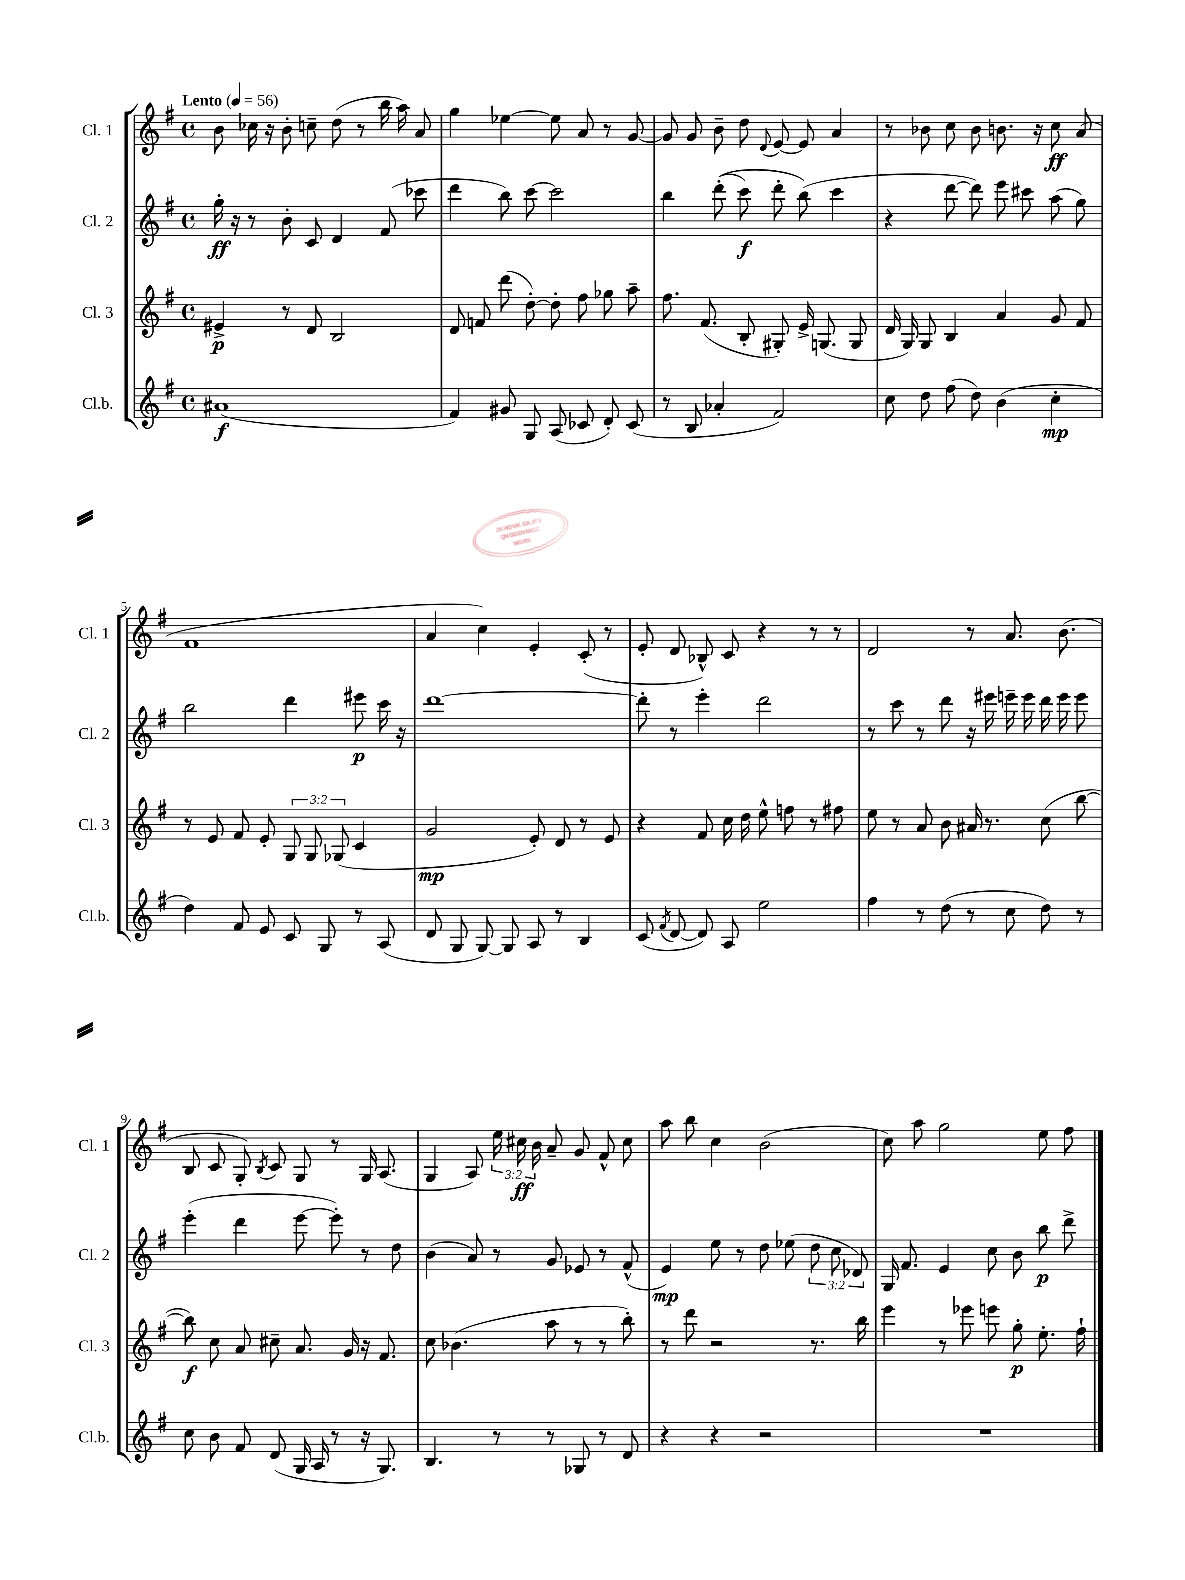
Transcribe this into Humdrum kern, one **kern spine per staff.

**kern	**kern	**kern	**kern
*staff4	*staff3	*staff2	*staff1
*clefG2	*clefG2	*clefG2	*clefG2
*k[f#]	*k[f#]	*k[f#]	*k[f#]
*M4/4	*M4/4	*M4/4	*M4/4
*met(c)	*met(c)	*met(c)	*met(c)
*MM56	*MM56	*MM56	*MM56
(1a#	4e#^/	16gg'\	8b\
.	.	16r	.
.	.	8r	16cc-\
.	.	.	16r
.	8r	8b'\	8b'\
.	8d/	8c/	8cc~\
.	2B/	4d/	(8dd\
.	.	.	8r
.	.	(8f#/	16bb\
.	.	.	16aa\)
.	.	8ccc-\	8a/
=	=	=	=
4f#/)	8d/	4ddd\	4gg\
.	8f/	.	.
8g#/	(8ddd\	8bb\)	[4ee-\
8G/	[8dd'\)	[8ccc\	.
(8A/	8dd'\]	2ccc\]	8ee-\]
8c-/	8ff#\	.	8a/
8d'/)	8gg-\	.	8r
(8c-/	8aa~\	.	[8g/
=	=	=	=
8r	8.ff#\	4bb\	8g/]
8B/	.	.	8g/
.	(8.f#/	.	.
4a-'/	.	&((8ddd'\	8b~\
.	8B'/	8ccc\)	8dd\
.	.	.	8qqd/
2f#/)	8G#'/)	8ddd'\	[8e/
.	16e^/	(8bb\&)	8e/]
.	(8.G/	.	.
.	.	4ccc\	4a/
.	8G/	.	.
=	=	=	=
8cc\	16d/	4r	8r
.	16G/)	.	.
8dd\	8G/	.	8b-\
(8ff#\	4B/	[8ddd\	8cc\
8dd\)	.	8ddd\])	8b-\
(4b\	4a/	8eee\	8.b\
.	.	8ccc#\	.
.	.	.	16r
4cc'\	8g/	(8aa\	8cc\
.	8f#/	8gg\)	(8a/
=	=	=	=
4dd\)	8r	2bb\	1f#
.	8e/	.	.
8f#/	8f#/	.	.
8e/	8e'/	.	.
8c/	12G/	4ddd\	.
.	12G/	.	.
8G/	.	.	.
.	(12G-/	.	.
8r	4c/	8eee#\	.
(8A/	.	16ccc\	.
.	.	16r	.
=	=	=	=
8d/	2g/	[1ddd	4a/
8G/	.	.	.
[8G/)	.	.	4cc\)
8G/]	.	.	.
8A/	8e'/)	.	4e'/
8r	8d/	.	.
4B/	8r	.	(8c'/
.	8e/	.	8r
=	=	=	=
(8c/	4r	8ddd'\]	8e'/
8qf#/	.	.	.
[8d/	.	8r	8d/
8d/])	8f#/	4eee'\	8B-^^/)
8A/	16cc\	.	8c/
.	16dd\	.	.
2ee\	8ee^^\	2ddd\	4r
.	8ff\	.	.
.	8r	.	8r
.	8ff#\	.	8r
=	=	=	=
4ff#\	8ee\	8r	2d/
.	8r	8ccc\	.
8r	8a/	8r	.
(8dd\	8b\	8ddd\	.
8r	16a#/	16r	8r
.	8.r	16eee#\	.
8cc\	.	16eee~\	8.a/
.	.	16eee\	.
8dd\)	(8cc\	16ddd\	.
.	.	16eee\	(8.b\
8r	[8bb\	8eee\	.
=	=	=	=
8cc\	8bb\])	(4eee'\	8B/
8b\	8cc\	.	8c/
8f#/	8a/	4ddd\	8G'/)
.	.	.	8qB/
(8d/	8cc#~\	.	8c/
16G/	8.a/	[8eee\	8G/
16A/	.	.	.
8r	.	8eee'\])	8r
.	16g/	.	.
16r	16r	8r	16G/
8.G/)	8.f#/	.	(8.A/
.	.	8dd\	.
=	=	=	=
4.B/	8cc\	(4b\	4G/
.	(4.b-\	.	.
.	.	8a/)	8A/)
8r	.	8r	24ee\
.	.	.	24cc#\
.	.	.	24b\
8r	8aa\	8g/	8a~/
8G-/	8r	8e-/	8g/
8r	8r	8r	8f#^^/
8d/	8bb'\)	(8f#^^/	8cc#\
=	=	=	=
4r	8r	4e/)	8aa\
.	8ddd\	.	8bb\
4r	2r	8ee\	4cc\
.	.	8r	.
2r	.	8dd\	(2b\
.	.	(8ee-\	.
.	8.r	12dd\	.
.	.	12cc\	.
.	.	12d-/)	.
.	16bb\	.	.
=	=	=	=
1r	4eee\	16G/	8cc\)
.	.	8.f#/	.
.	.	.	8aa\
.	8r	4e/	2gg\
.	8eee-\	.	.
.	8eee\	8cc\	.
.	8gg'\	8b\	.
.	8.ee'\	8bb\	8ee\
.	.	8ddd^\	8ff#\
.	16ff#`\	.	.
==	==	==	==
*-	*-	*-	*-
